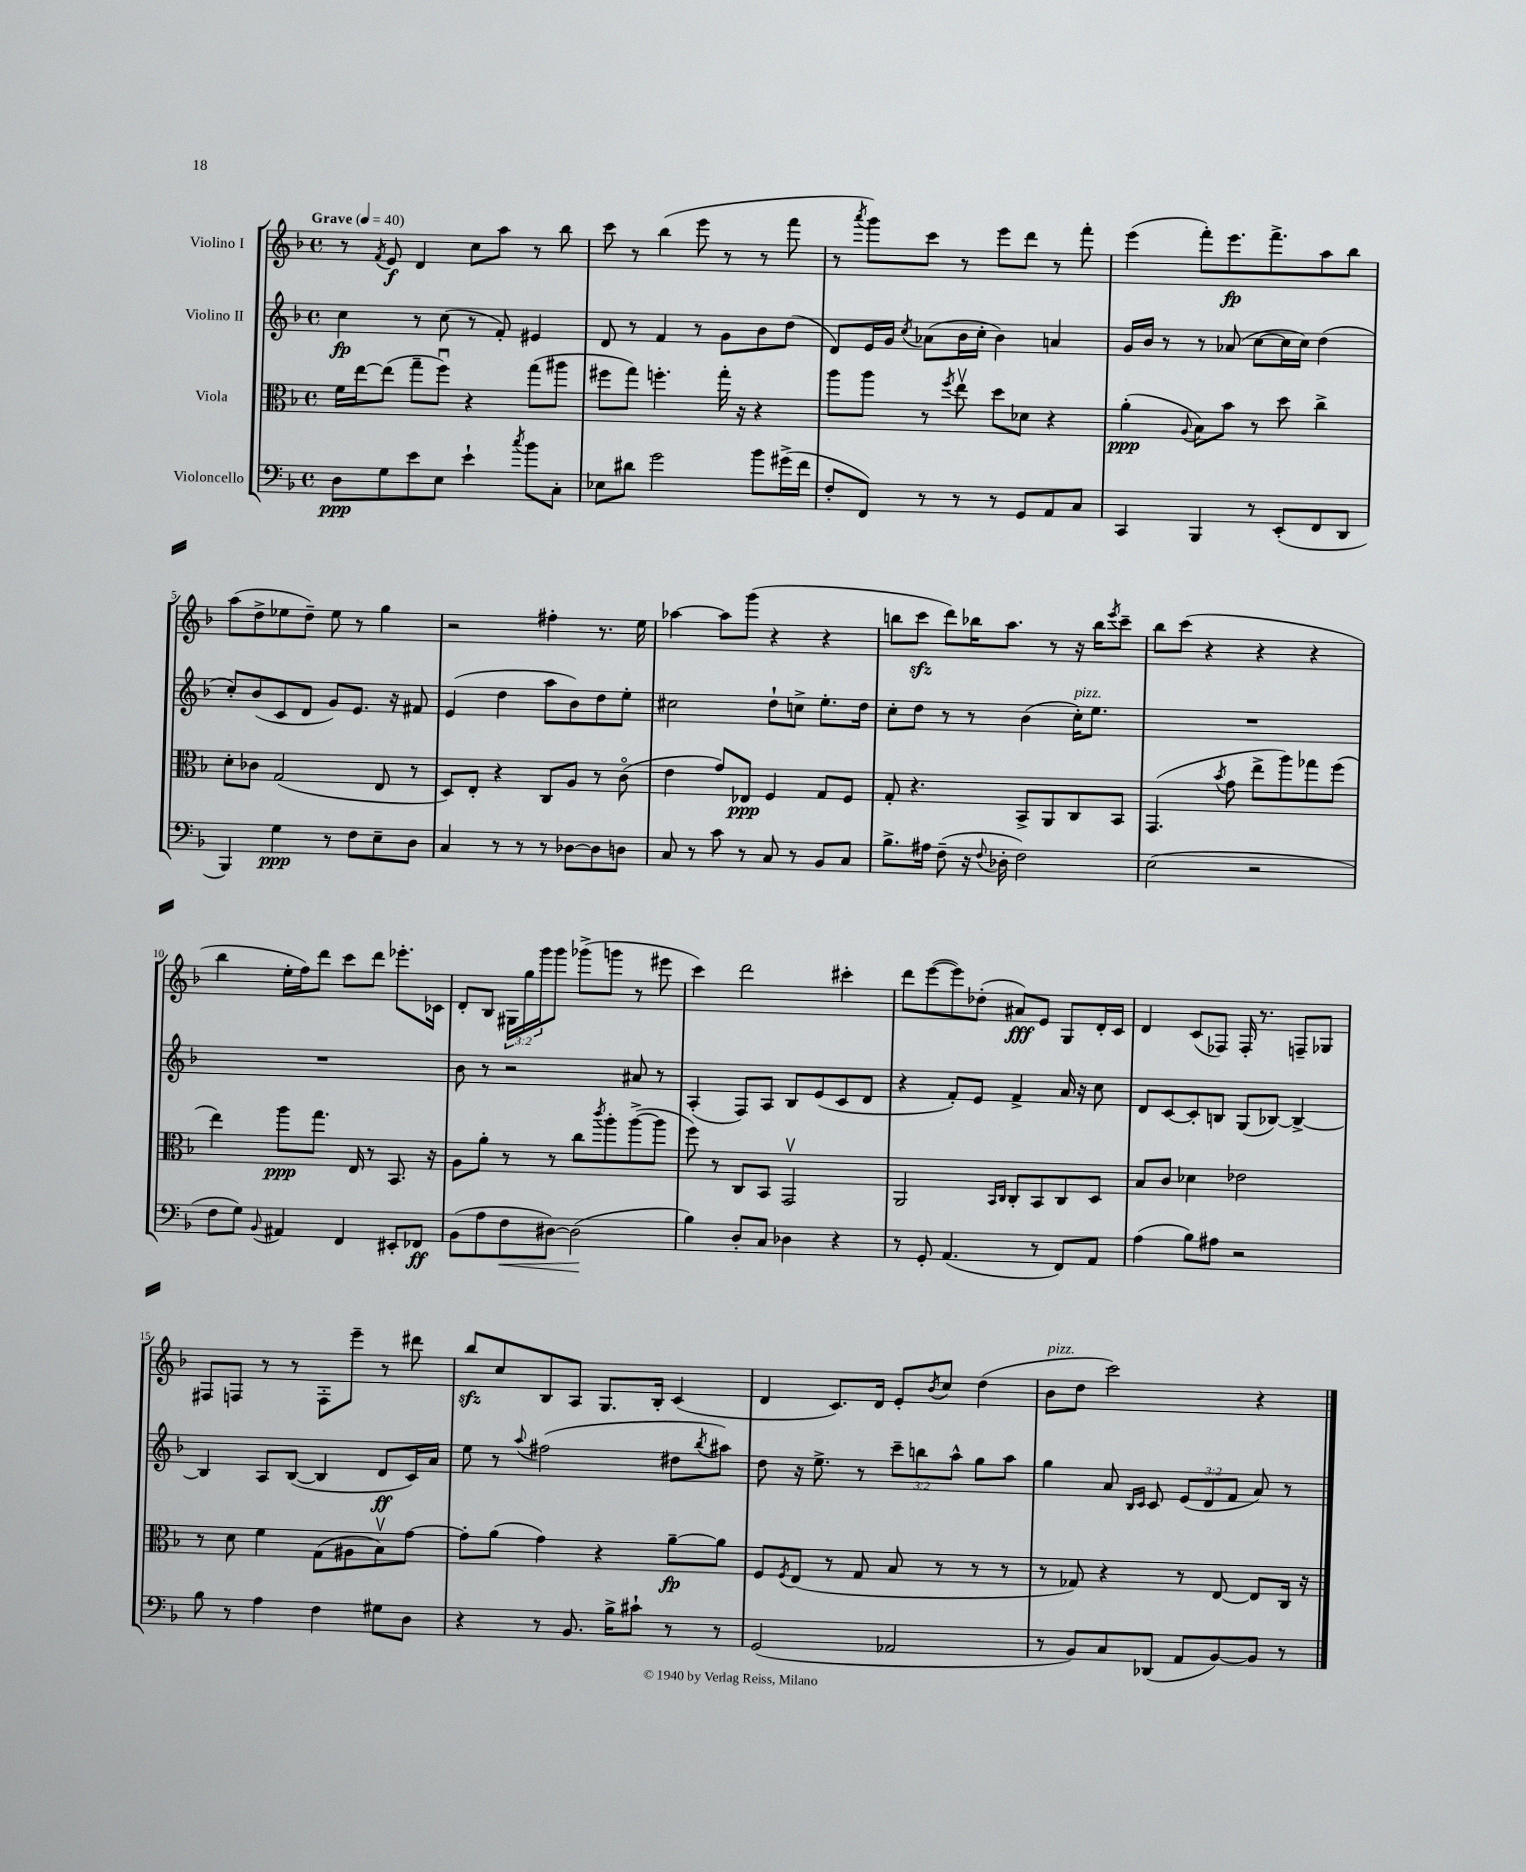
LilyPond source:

<<
\new StaffGroup <<
\new Staff = "s0" \with { instrumentName = "Violino I" } {
    \clef treble \key f \major \defaultTimeSignature \time 4/4 \override Staff.TupletNumber.text = #tuplet-number::calc-fraction-text \tempo "Grave" 4 = 40
    r8 \acciaccatura { f'8 } e'8\f d'4 c''8 a''8 r8 bes''8 |
    c'''8 r8 bes''4( e'''8 r8 r8 f'''8 |
    r8 \acciaccatura { a'''8 } g'''8) c'''8 r8 e'''8 d'''8 r8 f'''8-. |
    e'''4( f'''8-.) e'''8.\fp f'''8.-> a''8 bes''8 |
    a''8( d''8-> ees''8 d''8--) ees''8 r8 g''4 |
    r2 fis''4-. r8. e''16 |
    aes''4~ aes''8 g'''8( r4 r4 |
    b''8 c'''8\sfz d'''8) bes''16 a''8. r8 r16 bes''16 \acciaccatura { e'''8 } c'''8-- |
    bes''8 c'''8( r4 r4 r4 |
    bes''4 e''16-. f''16) d'''8 c'''8 d'''8 ees'''8.-. ces'16 |
    d'8-. bes8 \tuplet 3/2 { gis16 g''16 g'''16 } g'''8 ges'''8->( g'''8 r8 eis'''8 |
    c'''4) d'''2 cis'''4-. |
    d'''8 e'''8~( e'''8) des''8-.( ais'8\fff) e'8 g8 d'16-. c'16 |
    d'4 c'8( fes8) fes16-. r8. f8-- ges8 |
    fis8 f8 r8 r8 f8-. e'''8-- r8 dis'''8 |
    bes''8\sfz c''8 bes8 a8 g8. bes16-. c'4( |
    d'4 c'8.) d'16 e'8-. \acciaccatura { bes'8 } c''8 d''4( |
    bes'8^\markup { \italic "pizz." } d''8 c'''2) r4 \bar "|." |
}
\new Staff = "s1" \with { instrumentName = "Violino II" } {
    \clef treble \key f \major \defaultTimeSignature \time 4/4 \override Staff.TupletNumber.text = #tuplet-number::calc-fraction-text
    c''4\fp r8 c''8( r8 f'8-.) eis'4 |
    d'8 r8 f'4 r8 g'8 bes'8 d''8( |
    d'8) e'16 g'16 \acciaccatura { c''8 } aes'8( bes'16 c''16-. bes'4) a'4 |
    g'16 bes'16 r8 r8 aes'8( c''8~ c''16 c''16) d''4( |
    c''8-.) bes'8( c'8 d'8 g'8) e'8. r16 fis'8 |
    e'4( d''4 a''8 bes'8) d''8 e''8-. |
    cis''2 d''8-! c''8-> e''8.-. d''16 |
    c''8-. d''8 r8 r8 bes'4( c''16-.^\markup { \italic "pizz." }) e''8. |
    R1 |
    R1 |
    bes'8 r8 r2 ais'8 r8 |
    a4-.( f8) a8 bes8 e'8( c'8 d'8 |
    r4 f'8-.) e'8 f'4-> a'16 r16 c''8 |
    d'8 c'8~ c'8-. b8 g8( bes8~) bes4~-> |
    bes4 a8 bes8~( bes4 d'8\ff c'16) a'16 |
    e''8 r8 \appoggiatura { a''8 } fis''2( dis''8 \acciaccatura { bes''8 } ais''8) |
    d''8 r16 e''8.-> r8 \tuplet 3/2 { c'''8-- b''8 a''8-^ } g''8 a''8 |
    g''4 a'8 \grace { bes16 c'16 } c'8 \tuplet 3/2 { e'8( d'8 f'8 } a'8) r8 \bar "|." |
}
\new Staff = "s2" \with { instrumentName = "Viola" } {
    \clef alto \key f \major \defaultTimeSignature \time 4/4
    f'16 e''16~ e''8( g''8-- f''8\downbow) r4 g''8( ais''8 |
    fis''8 g''8) f''4.-. g''16-. r16 r4 |
    a''8 a''8 r8 \acciaccatura { f''8 } e''8\upbow d''8 des'8 r4 |
    a'4-.\ppp( \appoggiatura { a8 } bes8) bes'8 r8 d''8 c''4-> |
    d'8-. ces'8 g2( e8 r8 |
    d8) e8-. r4 c8 a8 r8 c'8\flageolet( |
    e'4 g'8) ees8\ppp f4 g8 f8 |
    g8-. r4. bes,8-> a,8 c8 bes,8 |
    g,4.( \acciaccatura { bes'8 } g'8 e''8-> a''8) ges''8 f''8( |
    e''4) a''8\ppp g''8. e16 r8 bes,8. r16 |
    a8 a'8-. r8 r8 c''8 \acciaccatura { c'''8 } a''8-. a''8~->( a''8 |
    f''8) r8 c8 bes,8 g,2\upbow |
    a,2 \grace { bes,16 c16 } c8-. bes,8 c8 d8 |
    bes8 c'8 des'4 ees'2 |
    r8 d'8 f'4 g8( ais8 bes8\upbow) g'8~ |
    g'8-. a'8( g'4) r4 a'8~--\fp a'8 |
    f8 \acciaccatura { f8 } e8( r8 g8 bes8 r8 r8 r8 |
    r8 ges8) r4 r8 e8~ e8 c16 r16 \bar "|." |
}
\new Staff = "s3" \with { instrumentName = "Violoncello" } {
    \clef bass \key f \major \defaultTimeSignature \time 4/4
    d8\ppp g8 e'8 e8 e'4-! \acciaccatura { c''8 } bes'8 c8-. |
    ees8 dis'8 g'2 bes'8 gis'16->( f'16 |
    f8-. f,8) r8 r8 r8 g,8 a,8 c8 |
    c,4 bes,,4 r8 e,8-.( f,8 d,8 |
    bes,,4) g4\ppp r8 f8 e8-- d8 |
    c4 r8 r8 r8 des8~ des8 d8 |
    c8 r8 c'8 r8 c8 r8 bes,8 c8 |
    bes8.-> ais16 f8--( r16 \appoggiatura { f8 } des16-. f2) |
    e2( r2 |
    f8 g8) \appoggiatura { bes,8 } ais,4 f,4 eis,8-. fes,8\ff |
    bes,8( a8 f8\< dis8~) dis2\!( |
    bes4) d8-. c8 des4 r4 |
    r8 g,8-. a,4.( r8 f,8) a,8 |
    a4( bes8) ais8 r2 |
    bes8 r8 a4 f4 gis8 d8 |
    r4 r8 bes,8. bes16-> cis'8-! r8 r8 |
    g,2( aes,2 |
    r8 bes,8) c8 des,8( a,8 bes,8~) bes,8 r8 \bar "|." |
}
>>
>>
